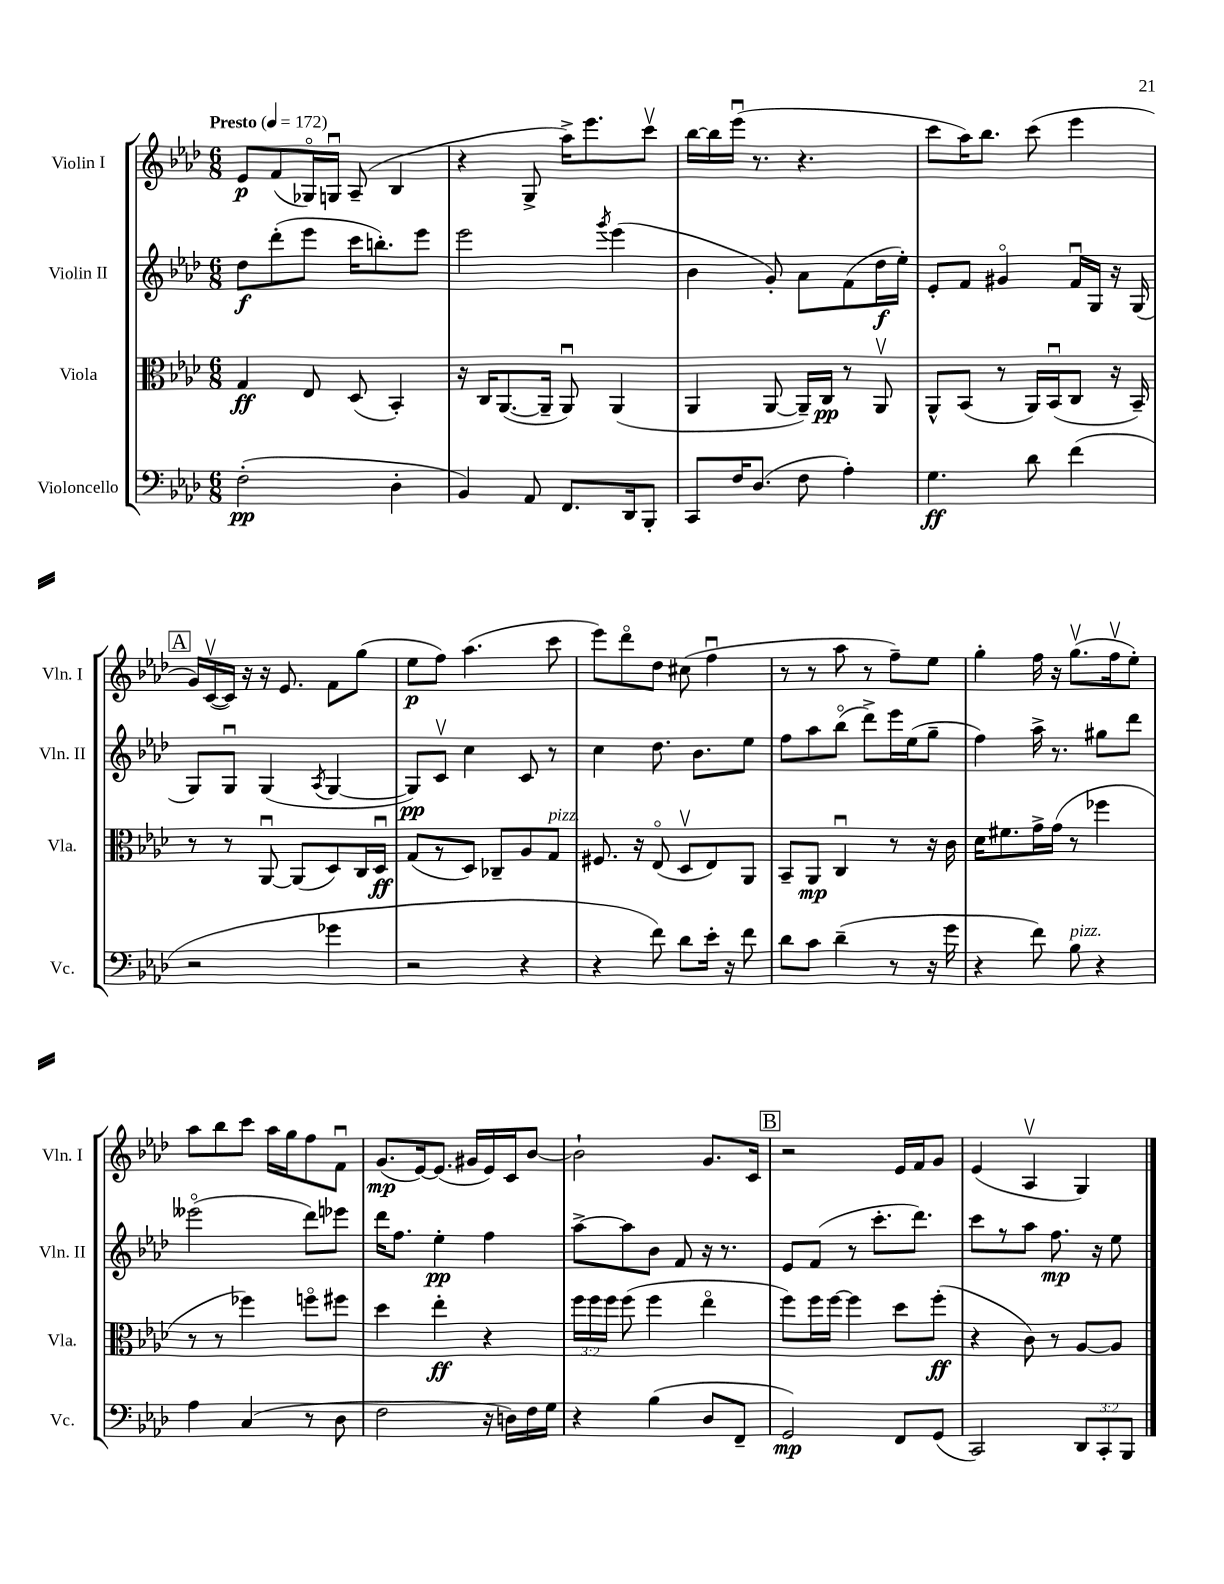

**kern	**dynam	**kern	**dynam	**kern	**dynam	**kern	**dynam
*part4	*part4	*part3	*part3	*part2	*part2	*part1	*part1
*staff4	*staff4	*staff3	*staff3	*staff2	*staff2	*staff1	*staff1
*I"Violoncello	*	*I"Viola	*	*I"Violin II	*	*I"Violin I	*
*I'Vc.	*	*I'Vla.	*	*I'Vln. II	*	*I'Vln. I	*
*clefF4	*	*clefC3	*	*clefG2	*	*clefG2	*
*k[b-e-a-d-]	*	*k[b-e-a-d-]	*	*k[b-e-a-d-]	*	*k[b-e-a-d-]	*
*M6/8	*	*M6/8	*	*M6/8	*	*M6/8	*
*MM172	*	*MM172	*	*MM172	*	*MM172	*
=1	=1	=1	=1	=1	=1	=1	=1
!	!	!	!	!	!	!LO:TX:a:B:t=Presto	!
(2F'\	pp	4G/	ff	8dd-\L	f	8e-/L	p
.	.	.	.	(8ddd-'\	.	(8f/	.
.	.	8E-/	.	8eee-\J	.	16G-X/L)	.
.	.	.	.	.	.	16Gnu/JJ	.
.	.	(8D-/	.	16ccc\KL	.	(8A-~/	.
.	.	.	.	8.bbn'\)	.	.	.
4D-'\	.	4BB-'/)	.	.	.	4B-/	.
.	.	.	.	8eee-\J	.	.	.
=2	=2	=2	=2	=2	=2	=2	=2
4BB-/)	.	16r	.	2eee-\	.	4r	.
.	.	16C/KL	.	.	.	.	.
.	.	([8.AA-/	.	.	.	.	.
8AA-/	.	.	.	.	.	8G^/	.
.	.	16AA-~/Jk]	.	.	.	.	.
8.FF/L	.	8AA-u/)	.	.	.	16aa-^\KL)	.
.	.	.	.	.	.	8.eee-\	.
.	.	.	.	8qggg/	.	.	.
.	.	(4AA-/	.	(4eee-\	.	.	.
16DD-/k	.	.	.	.	.	.	.
8BBB-'/J	.	.	.	.	.	8cccv\J	.
=3	=3	=3	=3	=3	=3	=3	=3
8CC/L	.	4AA-/	.	4b-\	.	[16bb-\LL	.
.	.	.	.	.	.	16bb-\]	.
16F/K	.	.	.	.	.	(16eee-u\JJ	.
(8.D-/J	.	.	.	.	.	8.r	.
.	.	[8AA-/	.	8g'/)	.	.	.
8F\	.	16AA-~/LL])	.	8a-\L	.	4.r	.
.	.	16C/JJ	pp	.	.	.	.
4A-'\)	.	8r	.	(8f\	.	.	.
.	.	8AA-v/	.	16dd-\L	f	.	.
.	.	.	.	16ee-'\JJ)	.	.	.
=4	=4	=4	=4	=4	=4	=4	=4
4.G\	ff	8AA-^^/L	.	8e-'/L	.	8ccc\L	.
.	.	(8BB-/J	.	8f/J	.	16aa-\K)	.
.	.	.	.	.	.	8.bb-\J	.
.	.	8r	.	4g#X/	.	.	.
8d-\	.	16AA-/LL)	.	.	.	(8ccc\	.
.	.	(16BB-u/J	.	.	.	.	.
(4f\	.	8C/J	.	16fu/LL	.	4eee-\	.
.	.	.	.	16G/JJ	.	.	.
.	.	16r	.	16r	.	.	.
.	.	16BB-~/)	.	(16G/	.	.	.
!!LO:LB:g=z
!!LO:REH:place=s1:t=A
=5	=5	=5	=5	=5	=5	=5	=5
2r	.	8r	.	8G/L)	.	16g/LL)	.
.	.	.	.	.	.	([16cv/	.
.	.	8r	.	8Gu/J	.	16c/JJ])	.
.	.	.	.	.	.	16r	.
.	.	[8AA-u/	.	(4G/	.	16r	.
.	.	.	.	.	.	8.e-/	.
.	.	(8AA-/L]	.	.	.	.	.
.	.	.	.	8qA-/	.	.	.
4g-X\	.	8D-/)	.	[4G/	.	8f\L	.
.	.	16C/L	.	.	.	(8gg\J	.
.	.	16D-u/JJ	ff	.	.	.	.
=6	=6	=6	=6	=6	=6	=6	=6
2r	.	(8G/L	.	8G/L])	pp	8ee-\L	p
.	.	8r	.	8cv/J	.	8ff\J)	.
.	.	8D-/J)	.	4cc\	.	(4.aa-\	.
.	.	8C-X~/L	.	.	.	.	.
4r	.	8A-/	.	8c/	.	.	.
!	!	!LO:TX:a:i:t=pizz.	!	!	!	!	!
.	.	8G/J	.	8r	.	8ccc\	.
=7	=7	=7	=7	=7	=7	=7	=7
4r	.	8.F#X/	.	4cc\	.	8eee-\L)	.
.	.	.	.	.	.	8ddd-\	.
.	.	16r	.	.	.	.	.
8f\)	.	(8E-/	.	8.dd-\	.	8dd-\J	.
8d-\L	.	8D-v/L	.	.	.	(8cc#X\	.
.	.	.	.	8.b-\L	.	.	.
16e-'\Jk	.	8E-/)	.	.	.	4ffu\	.
16r	.	.	.	.	.	.	.
8f\	.	8AA-/J	.	8ee-\J	.	.	.
=8	=8	=8	=8	=8	=8	=8	=8
8d-\L	.	8BB-~/L	.	8ff\L	.	8r	.
8c\J	.	8AA-/J	mp	8aa-\	.	8r	.
(4d-~\	.	4Cu/	.	(8bb-\J	.	8aa-\	.
.	.	.	.	8ddd-^\L)	.	8r	.
8r	.	8r	.	16eee-\L	.	8ff~\L)	.
.	.	.	.	(16ee-\J	.	.	.
16r	.	16r	.	8gg~\J	.	8ee-\J	.
16g\	.	16c\	.	.	.	.	.
=9	=9	=9	=9	=9	=9	=9	=9
4r	.	16d-\KL	.	4ff\)	.	4gg'\	.
.	.	8.f#X\	.	.	.	.	.
8f\)	.	16g^\L	.	16aa-^\	.	16ff\	.
.	.	(16g\JJ	.	8.r	.	16r	.
!LO:TX:a:i:t=pizz.	!	!	!	!	!	!	!
8B-\	.	8r	.	.	.	(8.ggv\L	.
4r	.	4ff-X\	.	8gg#X\L	.	.	.
.	.	.	.	.	.	16ffv\k	.
.	.	.	.	8ddd-\J	.	8ee-'\J)	.
!!LO:LB:g=z
=10	=10	=10	=10	=10	=10	=10	=10
4A-\	.	8r	.	(2eee--X\	.	8aa-\L	.
.	.	8r	.	.	.	8bb-\	.
(4C/	.	4ff-X\)	.	.	.	8ccc\J	.
.	.	.	.	.	.	16aa-\LL	.
.	.	.	.	.	.	16gg\J	.
8r	.	8ffn\L	.	8ddd-\L)	.	8ff\	.
8D-\	.	8ff#X\J	.	8eee-X\J	.	8fu\J	.
=11	=11	=11	=11	=11	=11	=11	=11
2F\	.	4dd-\	.	16ddd-\KL	.	(8.g/L	mp
.	.	.	.	8.ff\J	.	.	.
.	.	.	.	.	.	[16e-/k)	.
.	.	4ee-'\	ff	4ee-'\	pp	(8.e-/J]	.
.	.	.	.	.	.	16g#X/LL	.
16r	.	4r	.	4ff\	.	16e-/)	.
16Dn\LL)	.	.	.	.	.	16c/J	.
16F\	.	.	.	.	.	[8b-/J	.
16G\JJ	.	.	.	.	.	.	.
=12	=12	=12	=12	=12	=12	=12	=12
4r	.	24ff\LL	.	[8aa-^\L	.	2b-`\]	.
.	.	24ff\	.	.	.	.	.
.	.	24ff\JJ	.	.	.	.	.
.	.	(8ff\	.	8aa-\]	.	.	.
(4B-\	.	4ff\	.	8b-\J	.	.	.
.	.	.	.	8f/	.	.	.
8D-/L	.	4ee-\	.	16r	.	8.g/L	.
.	.	.	.	8.r	.	.	.
8FF~/J	.	.	.	.	.	.	.
.	.	.	.	.	.	16c/Jk	.
!!LO:REH:place=s1:t=B
=13	=13	=13	=13	=13	=13	=13	=13
2GG/)	mp	8ff\L)	.	8e-/L	.	2r	.
.	.	16ff\L	.	(8f/J	.	.	.
.	.	[16ff\JJ	.	.	.	.	.
.	.	4ff\]	.	8r	.	.	.
.	.	.	.	8.ccc'\L	.	.	.
8FF/L	.	8dd-\L	.	.	.	16e-/LL	.
.	.	.	.	8.ddd-\J)	.	16f/J	.
(8GG/J	.	(8ff'\J	ff	.	.	8g/J	.
=14	=14	=14	=14	=14	=14	=14	=14
2CC/)	.	4r	.	8ccc\L	.	(4e-/	.
.	.	.	.	8r	.	.	.
.	.	8c\)	.	8aa-\J	.	4A-v/	.
.	.	8r	.	8.ff\	mp	.	.
12DD-/L	.	[8A-/L	.	.	.	4G/)	.
.	.	.	.	16r	.	.	.
12CC'/	.	.	.	.	.	.	.
.	.	8A-/J]	.	8ee-\	.	.	.
12BBB-/J	.	.	.	.	.	.	.
==	==	==	==	==	==	==	==
*-	*-	*-	*-	*-	*-	*-	*-
